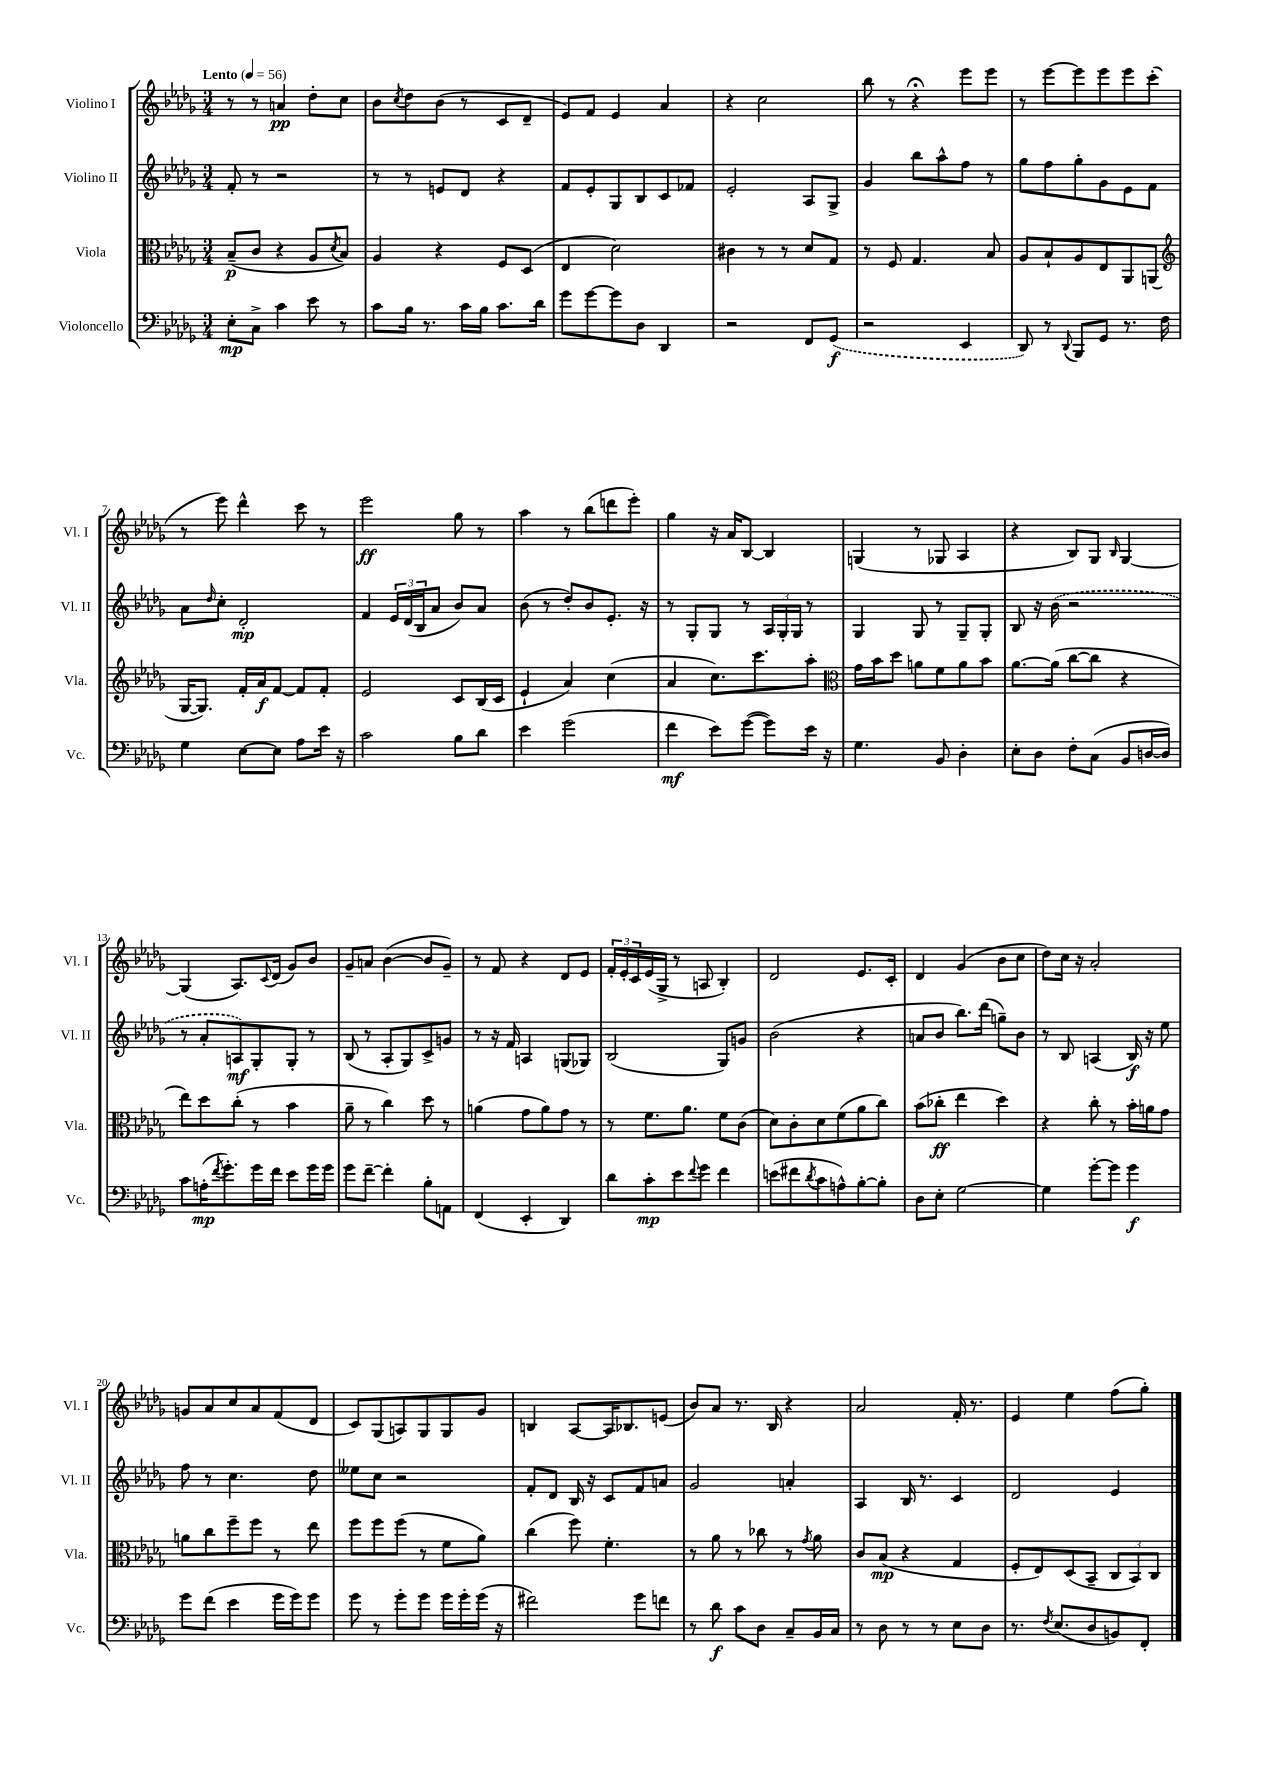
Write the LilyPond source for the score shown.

<<
\new StaffGroup <<
\new Staff = "s0" \with { instrumentName = "Violino I" shortInstrumentName = "Vl. I" } {
    \clef treble \key des \major \numericTimeSignature \time 3/4 \tempo "Lento" 4 = 56
    r8 r8 a'4\pp des''8-. c''8 |
    bes'8 \acciaccatura { c''8 } des''8 bes'8( r8 c'8 des'8-- |
    ees'8) f'8 ees'4 aes'4 |
    r4 c''2 |
    bes''8 r8 r4\fermata ees'''8 ees'''8 |
    r8 ees'''8~ ees'''8 ees'''8 ees'''8 c'''8-.( |
    r8 ees'''8) des'''4-^ c'''8 r8 |
    ees'''2\ff ges''8 r8 |
    aes''4 r8 bes''8( d'''8 ees'''8-.) |
    ges''4 r16 aes'16 bes8~ bes4 |
    g4( r8 ges8 aes4 |
    r4 bes8) ges8 \grace { bes16 } ges4~ |
    ges4( aes8.) \appoggiatura { c'8 } des'16( ges'8) bes'8 |
    ges'8-- a'8 bes'4~( bes'8 ges'8--) |
    r8 f'8 r4 des'8 ees'8 |
    \tuplet 3/2 { f'16-. ees'16-. c'16 } ees'16( ges16-> r8 a8 bes4-.) |
    des'2 ees'8. c'16-. |
    des'4 ges'4( bes'8 c''8 |
    des''8) c''16 r16 aes'2-. |
    g'8 aes'8 c''8 aes'8 f'8( des'8 |
    c'8) ges8( a8) ges8 ges8 ges'8 |
    b4 aes8~ aes16 bes8. e'8( |
    bes'8) aes'8 r8. bes16 r4 |
    aes'2 f'16-. r8. |
    ees'4 ees''4 f''8( ges''8-.) \bar "|." |
}
\new Staff = "s1" \with { instrumentName = "Violino II" shortInstrumentName = "Vl. II" } {
    \clef treble \key des \major \numericTimeSignature \time 3/4
    f'8-. r8 r2 |
    r8 r8 e'8 des'8 r4 |
    f'8 ees'8-. ges8 bes8 c'8 fes'8 |
    ees'2-. aes8 ges8-> |
    ges'4 bes''8 aes''8-^ f''8 r8 |
    ges''8 f''8 ges''8-. ges'8 ees'8 f'8 |
    aes'8 \grace { des''16 } c''8-. des'2-.\mp |
    f'4 \tuplet 3/2 { ees'16 des'16( bes16 } aes'8 bes'8) aes'8 |
    bes'8( r8 des''8-.) bes'8 ees'8.-. r16 |
    r8 ges8-. ges8 r8 \tuplet 3/2 { aes16 ges16-. ges16 } r8 |
    ges4 ges8 r8 ges8-- ges8-. |
    bes8 r16 \once \slurDashed bes'16( r2 |
    r8 aes'8-. a8\mf) ges8-. ges8-. r8 |
    bes8( r8 aes8-. ges8) c'8-> g'8 |
    r8 r16 f'16 a4 g8( ges8) |
    bes2( ges8) g'8 |
    bes'2( r4 |
    a'8 bes'8 bes''8.) des'''16( g''8--) bes'8 |
    r8 bes8 a4( bes16\f) r16 ees''8 |
    f''8 r8 c''4. des''8 |
    eeses''8 c''8 r2 |
    f'8-. des'8 bes16 r16 c'8 f'8 a'8 |
    ges'2 a'4-. |
    aes4 bes16 r8. c'4 |
    des'2 ees'4 \bar "|." |
}
\new Staff = "s2" \with { instrumentName = "Viola" shortInstrumentName = "Vla." } {
    \clef alto \key des \major \numericTimeSignature \time 3/4
    bes8--\p( c'8 r4 aes8 \acciaccatura { des'8 } bes8) |
    aes4 r4 f8 des8( |
    ees4 des'2) |
    cis'4 r8 r8 des'8 ges8 |
    r8 f8 ges4. bes8 |
    aes8 bes8-! aes8 ees8 aes,8 a,8( |
    \clef treble ges16~ ges8.) f'16-. aes'16\f f'8~ f'8 f'8-. |
    ees'2 c'8 bes16( c'16 |
    ees'4-! aes'4) c''4( |
    aes'4 c''8.) c'''8. aes''8-. |
    \clef alto ges'16 bes'16 des''8 a'8 f'8 a'8 bes'8 |
    aes'8.~ aes'16( c''8~ c''8 r4 |
    ees''8) des''8 c''8-.( r8 bes'4 |
    aes'8-- r8 c''4) des''8 r8 |
    a'4( ges'8 a'8) ges'8 r8 |
    r8 f'8. aes'8. f'8 c'8( |
    des'8) c'8-. des'8 f'8( aes'8 c''8) |
    bes'8( ces''8-.\ff ees''4 des''4) |
    r4 c''8-. r8 bes'16-. a'16 ges'8 |
    a'8 c''8 f''8-- f''8 r8 ees''8 |
    f''8 f''8 f''8( r8 f'8 aes'8) |
    c''4( f''8) f'4.-. |
    r8 aes'8 r8 ces''8 r8 \acciaccatura { ges'8 } aes'8 |
    c'8 bes8\mp( r4 ges4 |
    f8-. ees8) des8( bes,8-- \tuplet 3/2 { c8 bes,8) c8 } \bar "|." |
}
\new Staff = "s3" \with { instrumentName = "Violoncello" shortInstrumentName = "Vc." } {
    \clef bass \key des \major \numericTimeSignature \time 3/4
    ees8-.\mp c8-> c'4 ees'8 r8 |
    c'8 bes16 r8. c'16 bes16 c'8. des'16 |
    ges'8 ges'8~ ges'8 des8 des,4 |
    r2 f,8 \once \slurDashed ges,8\f( |
    r2 ees,4 |
    des,8) r8 \appoggiatura { des,8 } bes,,8 ges,8 r8. f16 |
    ges4 ees8~ ees8 aes8 ees'16 r16 |
    c'2 bes8 des'8 |
    ees'4 ges'2( |
    f'4\mf ees'8) ges'8~( ges'8) ees'16 r16 |
    ges4. bes,8 des4-. |
    ees8-. des8 f8-. c8( bes,8 d16~ d16) |
    c'8 a16-.\mp( \acciaccatura { f'8 } ges'8.-.) ges'16 f'16 ees'8 ges'16 ges'16 |
    ges'8 f'8~-- f'4-. bes8-. a,8 |
    f,4( ees,4-. des,4) |
    des'8 c'8-.\mp ees'8 \appoggiatura { f'8 } ges'8 f'4 |
    e'8( fis'8 \acciaccatura { des'8 } c'8 a8-^) bes8~-. bes8-. |
    des8 ees8-. ges2~ |
    ges4 ges'8~-. ges'8 ges'4\f |
    ges'8 f'8( ees'4 ges'16 ges'16) ges'8 |
    ges'8 r8 ges'8-. ges'8 ges'16 ges'16-. ges'16( r16 |
    fis'2) ges'8 f'8 |
    r8 des'8\f c'8 des8 c8-- bes,16 c16 |
    r8 des8 r8 r8 ees8 des8 |
    r8. \acciaccatura { f8 } ees8.( des8 b,8) f,8-. \bar "|." |
}
>>
>>
